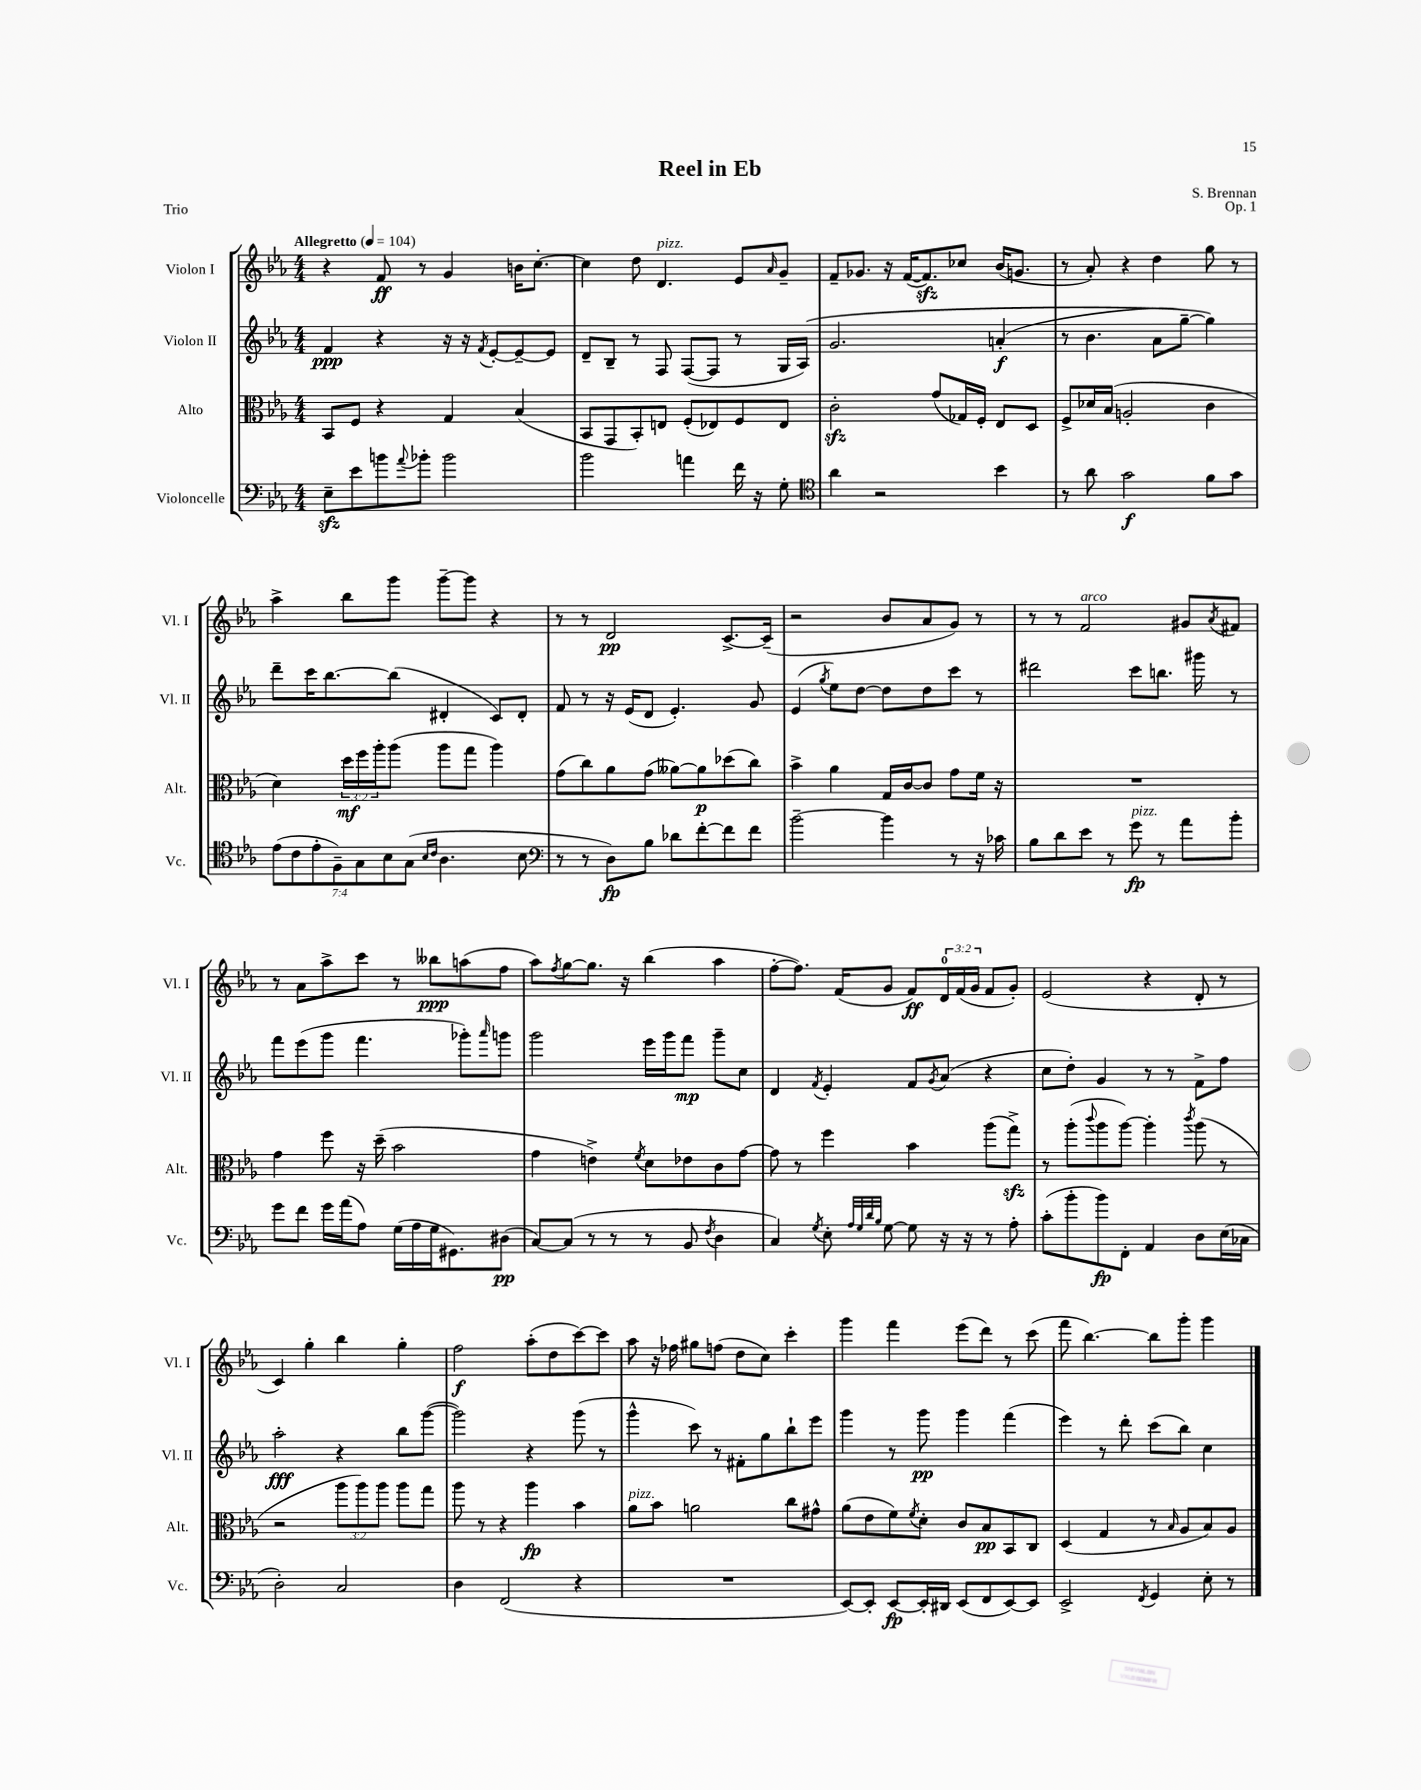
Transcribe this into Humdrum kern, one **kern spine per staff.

**kern	**kern	**kern	**kern
*staff4	*staff3	*staff2	*staff1
*clefF4	*clefC3	*clefG2	*clefG2
*k[b-e-a-]	*k[b-e-a-]	*k[b-e-a-]	*k[b-e-a-]
*M4/4	*M4/4	*M4/4	*M4/4
*MM104	*MM104	*MM104	*MM104
8E-~\L	8BB-/L	4f/	4r
8e-\	8F/J	.	.
8b\	4r	4r	8f/
8qqa-/	.	.	.
8b-'\J	.	.	8r
2b-\	4G/	16r	4g/
.	.	16r	.
.	.	8qf/	.
.	.	[8e-'/L	.
.	(4B-/	8e-~/_	16b\LK
.	.	.	[8.cc'\J
.	.	8e-/]J	.
=	=	=	=
2b-\	8BB-/L	8d~/L	4cc\]
.	8GG/	8B-~/J	.
.	8BB-'/)	8r	8dd\
.	8E/J	8F/	4.d/
4a\	(8F'/L	([8F/L	.
.	8E-/)	8F/]J	.
16f\	8F/	8r	8e-/L
16r	.	.	.
.	.	.	16qqa-/
8G'\	8E-/J	16G/LL	8g~/J
.	.	&(16A-/JJ)	.
=	=	=	=
*clefC4	*	*	*
4a-\	2c'\	2.g/	8f~/L
.	.	.	8.g-/J
2r	.	.	.
.	.	.	16r
.	.	.	([16f/LK
.	.	.	8.f/])
.	(8g/L	.	.
.	16G-/L)	.	8cc-/J
.	16F'/JJ	.	.
4b-\	8E-/L	(4a'/	(16b-/LK
.	.	.	8.g/J
.	8D/J	.	.
=	=	=	=
8r	8F^/L	8r	8r
8a-\	16d-/L	4.b-\	8a-'/)
.	(16B-/JJ	.	.
2g\	2A'/	.	4r
.	.	8a-\L	4dd\
.	.	[8gg~\J)	.
8f\L	4c\	4gg\]&)	8gg\
8g\J	.	.	8r
=	=	=	=
(14e-\L	4d\)	8ddd~\L	4aa-^\
14c\	.	.	.
.	.	16ccc\K	.
14e-'\	.	.	.
.	.	[8.bb-\	.
14F~\)	.	.	.
.	24dd\LL	.	8bb-\L
14G\	.	.	.
.	24ff\	.	.
.	24aa-'\J	.	.
14B-\	.	.	.
.	(8aa-\J	(8bb-\]J	8ggg\J
(14G\J	.	.	.
16qqB-/LL	.	.	.
16qqc/JJ	.	.	.
4.A-\	8aa-\L	4d#'/	[8ggg~\L
.	8gg\J	.	8ggg\]J
.	4aa-\)	8c/L)	4r
8B-\	.	8d#'/J	.
=	=	=	=
*clefF4	*	*	*
8r	(8g\L	8f/	8r
8r	8cc\)	8r	8r
8D\L)	8a-\	16r	2d/
.	.	(16e-/LK	.
8B-\J	(8g\J	8d/J	.
8d-\L	[8a--\L)	4.e-'/)	.
[8f'\	8a--\]	.	.
8f\]	(8dd-\	.	[8.c^/L
8f\J	8cc\J)	8g/	.
.	.	.	(16c~/]Jk
=	=	=	=
[2b-~\	4b-^\	(4e-/	2r
.	.	8qgg/	.
.	4a-\	8ee-\L)	.
.	.	[8dd\J	.
4b-\]	16G/LL	8dd\]L	8b-/L
.	[16c/J	.	.
.	8c/]J	8dd\	8a-/
8r	8g\L	8ccc\J	8g/J)
16r	16f\Jk	8r	8r
16c-\	16r	.	.
=	=	=	=
8B-\L	1r	2ddd#\	8r
8d\	.	.	8r
8e-\J	.	.	2f/
8r	.	.	.
8g\	.	8ccc\L	.
8r	.	8.bb\J	.
8a-\L	.	.	8g#/L
.	.	16ggg#\	.
.	.	.	8qa-/
8b-'\J	.	8r	8f#/J
=	=	=	=
8g\L	4g\	8fff\L	8r
8f\J	.	(8eee-\	8a-\L
16g\LL	8ff\	8ggg\J	8aa-^\
(16a-\J	.	.	.
8A-\J)	16r	4.fff\	8ccc\J
.	(16dd~\	.	.
(16G\LL	2b-\	.	8r
16A-\	.	.	.
16G\J	.	.	8bb--\L
8.GG#\)	.	.	.
.	.	8ggg-'\L)	(8aa\
.	.	16qqaaa-/	.
(8D#\J	.	8ggg\J	8ff\J
=	=	=	=
[8C/L)	4g\	2ggg\	8aa-\L)
.	.	.	8qff/
(8C/]J	.	.	[8gg\
8r	4e^\)	.	8.gg\]J
8r	.	.	.
.	.	.	16r
.	8qf/	.	.
8r	8d\L	16eee-\LL	(4bb-\
.	.	16ggg\J	.
8BB-/	8e-\	8fff\J	.
8qF/	.	.	.
4D\	8c\	8ggg~\L	4aa-\
.	[8g\J	8cc\J	.
=	=	=	=
4C/)	8g\]	4d/	[8ff'\L
.	8r	.	8.ff\]J)
8qG/	.	8qf/	.
8E-'\	4ff\	4e-'/	.
.	.	.	(16f/LK
32qqA-/LLL	.	.	.
32qqG/	.	.	.
32qqd/	.	.	.
32qqB-/JJJ	.	.	.
[8G\	.	.	8g/J
8G\]	4b-\	8f/L	8f/L)
.	.	8qg/	.
16r	.	(8a-/J	24d/L
.	.	.	(24f/
16r	.	.	.
.	.	.	24g/JJ
8r	(8aa-\L	4r	8f/L
8A-'\	8gg^\J)	.	8g'/J)
=	=	=	=
(8c'\L	8r	8cc\L	(2e-/
8b-'\	(8aa-'\L	8dd'\J)	.
.	8qqccc/	.	.
8b-\)	8aa-\	4g/	.
8FF'\J	[8aa-\J)	.	.
4AA-/	4aa-'\]	8r	4r
.	.	8r	.
.	8qccc/	.	.
8D\L	(8aa-\	8f^\L	8d'/
(16E-\L	8r	8ff\J	8r
16C-\JJ	.	.	.
=	=	=	=
2D'\)	2r	2aa-'\	4c/)
.	.	.	4gg'\
2C/	12aa-\L	4r	4bb-\
.	12aa-\)	.	.
.	12aa-\J	.	.
.	8aa-\L	8bb-\L	4gg'\
.	8gg\J	([8ggg\J	.
=	=	=	=
4D\	8aa-\	2ggg\])	2ff\
.	8r	.	.
(2FF/	4r	.	.
.	4aa-\	4r	(8aa-'\L
.	.	.	8dd\
4r	4b-\	(8ggg\	[8ccc\)
.	.	8r	8ccc\]J
=	=	=	=
1r	8a-\L	4ggg^^\	8aa-\
.	8b-\J	.	16r
.	.	.	16ff-\
.	2a\	8ccc\)	8gg#\L
.	.	8r	(8ff\J
.	.	8f#'\L	8dd\L
.	.	8gg\	8cc\J)
.	8cc\L	8bb-`\	4ccc'\
.	8g#^^\J	8eee-\J	.
=	=	=	=
[8EE-/L)	(8a-\L	4ggg\	4ggg\
8EE-'/]J	8e-\	.	.
[8EE-/L	8f\)	8r	4fff\
.	8qf/	.	.
16EE-'/]L	8d'\J	8ggg\	.
16DD#/JJ	.	.	.
(8EE-/L	8c/L	4ggg\	(8eee-\L
8FF/	8B-/	.	8ddd\J)
[8EE-/)	8BB-/	(4fff\	8r
8EE-/]J	8C/J	.	(8ccc\
=	=	=	=
2EE-^/	(4D/	4eee-\)	8fff\
.	.	.	[4.bb-\)
.	4G/	8r	.
.	.	8ddd'\	.
8qFF/	.	.	.
4GG/	8r	(8ccc\L	8bb-\]L
.	16qqB-/	.	.
.	8A-/L	8bb-\J)	8ggg'\J
8E-'\	8B-/)	4cc\	4ggg\
8r	8A-/J	.	.
==	==	==	==
*-	*-	*-	*-
